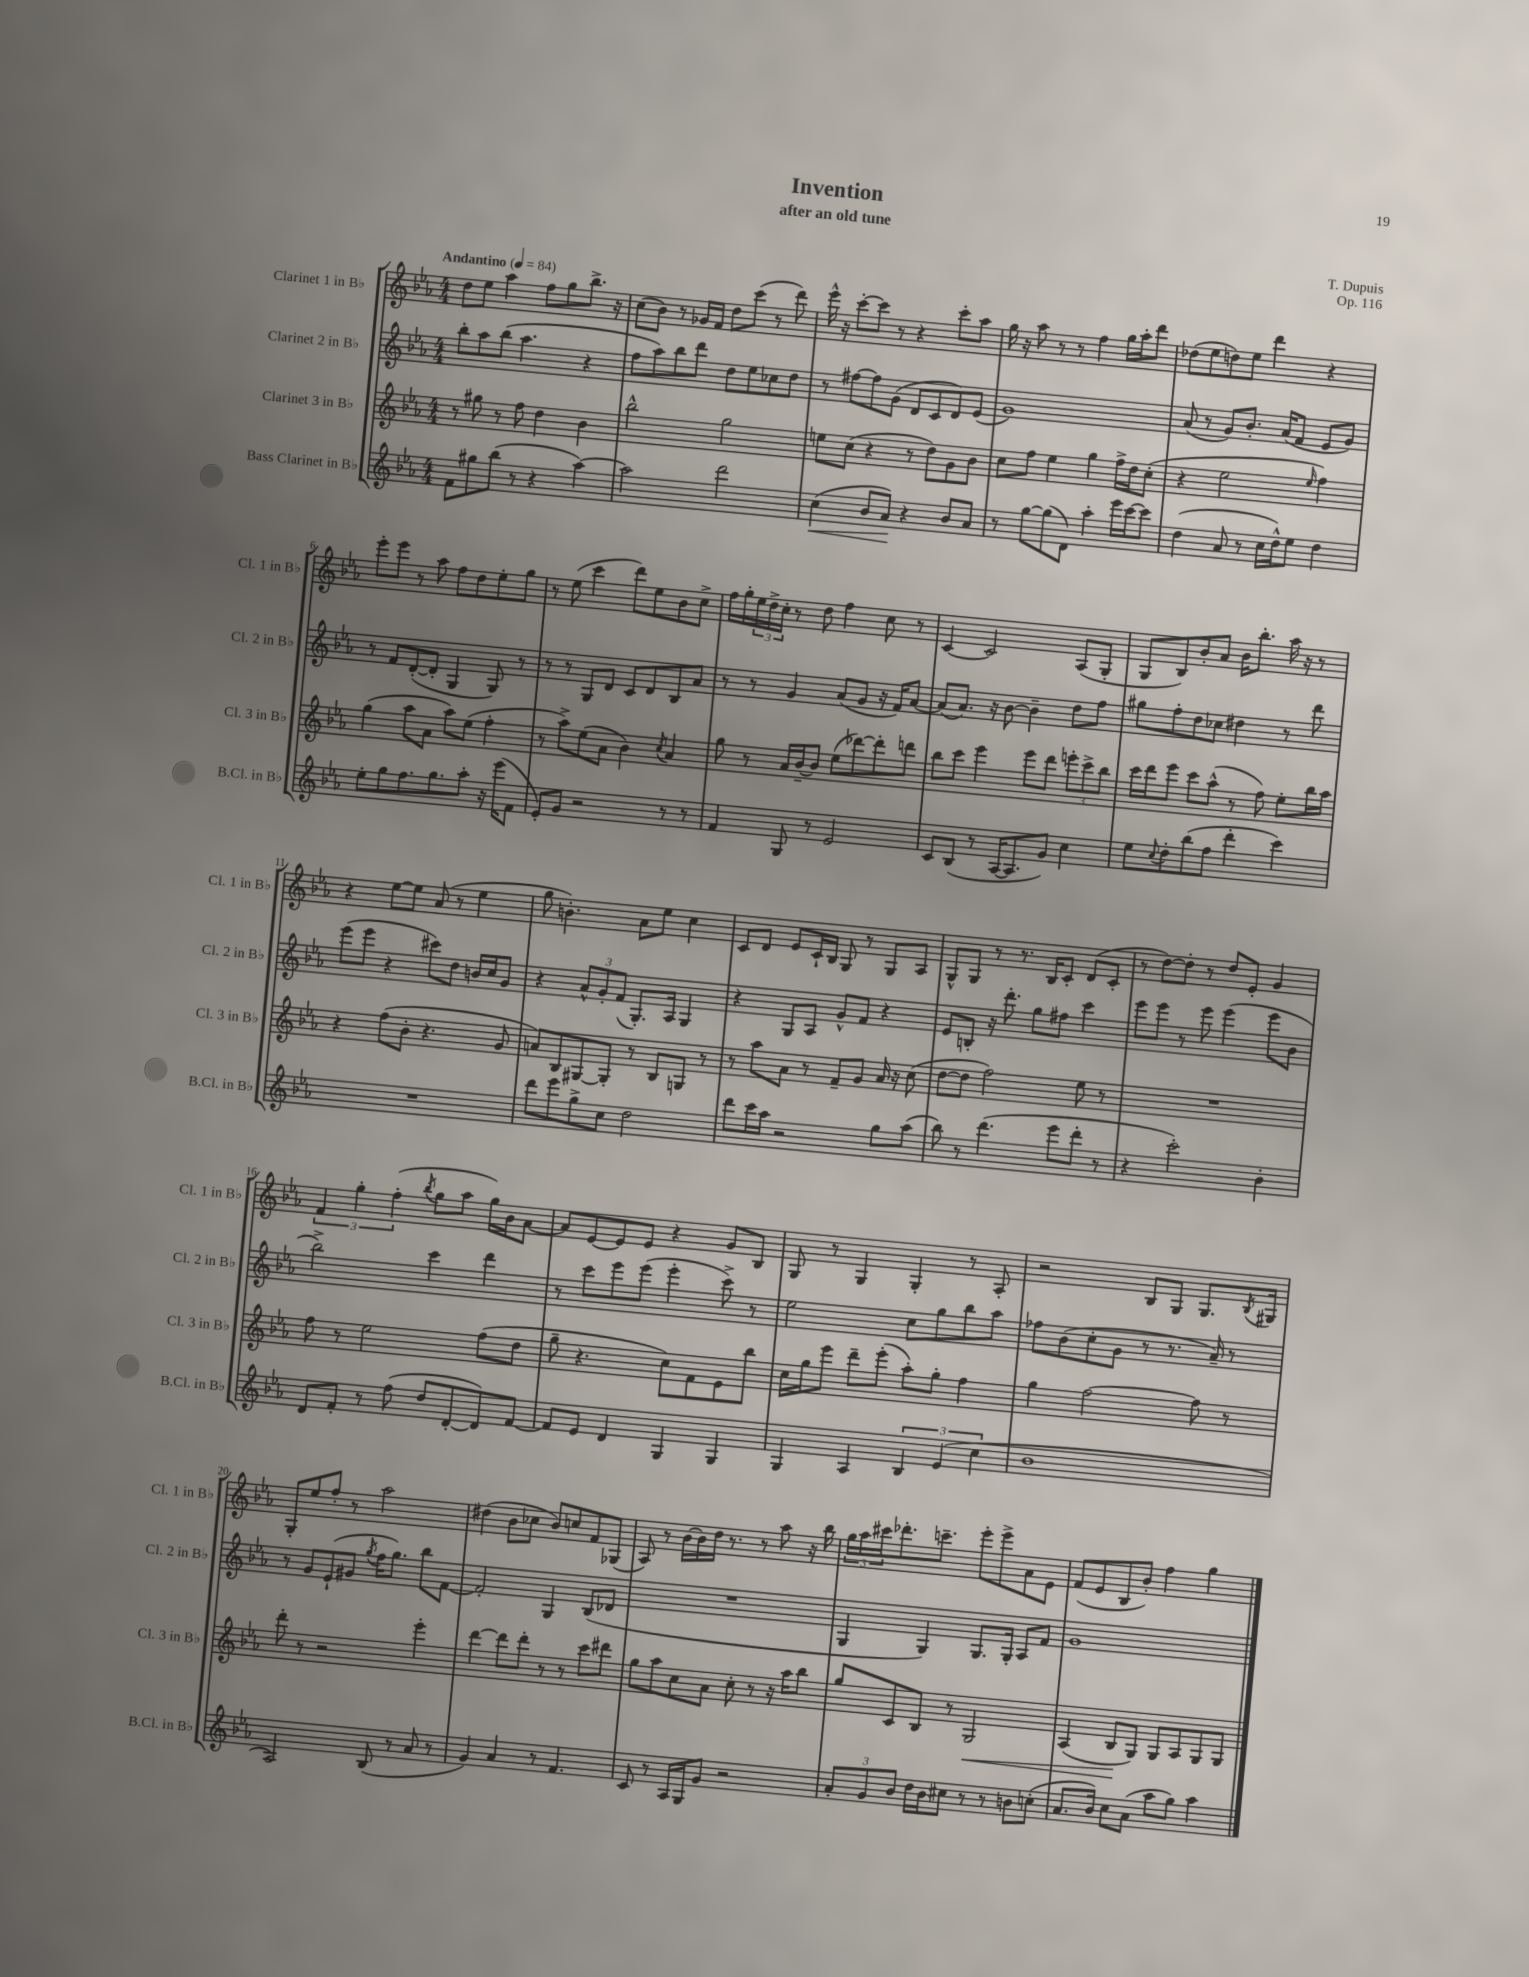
\header { title = "Invention" composer = "T. Dupuis" subtitle = "after an old tune" opus = "Op. 116" }
<<
\new StaffGroup <<
\new Staff = "s0" \with { instrumentName = "Clarinet 1 in Bb" shortInstrumentName = "Cl. 1 in Bb" } {
    \clef treble \key ees \major \numericTimeSignature \time 4/4 \tempo "Andantino" 4 = 84
    d''8 ees''8 aes''4 f''8 g''8 bes''8.-> r16 |
    c''8( bes'8) r8 ges'16 f'16 d''8 c'''8( r8 d'''8) |
    ees'''16-^ r16 c'''8~-. c'''8 r8 r4 c'''8-. aes''8 |
    g''16 r16 aes''8 r8 r8 f''4 g''16 aes''16-. d'''8 |
    des''8( ees''8 d''8) ees''8 d'''4 r4 |
    ees'''8-. ees'''8 r8 aes''8 f''8 d''8 ees''8-. g''8 |
    r8 ees''8( c'''4 d'''8) ees''8 bes'8 c''8-> |
    f''16 g''16-. \tuplet 3/2 { ees''16 d''16-> c''16-. } r8 d''8 f''4 c''8 r8 |
    c'4~ c'2 aes8( g8-. |
    g8 bes8) bes'8-. aes'8 bes'16 bes''8.-. aes''16 r16 r8 |
    r4 ees''8~ ees''8 aes'8( r8 ees''4 |
    g''8 b'4.-.) aes'8 ees''8 c''4 |
    c'8 d'8 ees'8 c'16-! bes16 g8 r8 g8 aes8 |
    g8-^ g8 r8 r8. bes16 c'8-. d'8( c'8-. |
    r8 d''8~) d''8-. r8 d''8 ees'8-. g'4 |
    \tuplet 3/2 { f'4 g''4-. f''4-.( } \acciaccatura { bes''8 } g''8 aes''8 g''16) bes'16 aes'8~ |
    aes'8 ees'8~ ees'8 ees'8 r4 g'8 bes8 |
    g8 r8 g4 g4-. r8 aes8-. |
    r2 bes8 g8 g8. \acciaccatura { bes8 } gis16 |
    g8-. ees''8 f''8-. r8 aes''2 |
    dis''4( bes'8 ces''8 bes'8) c''8 f'8 ges8( |
    aes8) r8 bes'16~ bes'16 d''16 r8. r8 aes''8 r16 bes''16 |
    \tuplet 3/2 { g''16 aes''16 cis'''16 } des'''8.-. c'''8.-- ees'''8-. ees'''8-> aes'8 ees'8 |
    f'8( ees'8 bes8 bes'8-.) f''4 g''4 \bar "|." |
}
\new Staff = "s1" \with { instrumentName = "Clarinet 2 in Bb" shortInstrumentName = "Cl. 2 in Bb" } {
    \clef treble \key ees \major \numericTimeSignature \time 4/4
    bes''8-. aes''8 bes''8( aes''4. r4 |
    f''8 aes''8) bes''8 d'''8 d''8 ees''8 ces''8 d''8 |
    r8 fis''8~ fis''8 g'8( d'8 c'8 d'8) ees'8( |
    g'1) |
    aes'8( r8 g'8) bes'8.-. aes'16( f'8 ees'8 g'8) |
    r8 f'8 d'8~-.( d'8-. g4 g8) r8 |
    r8 r8 g8 d'8 c'8 d'8 bes8 aes'8 |
    r8 r8 g'4 aes'8( g'8 r16 f'16) aes'8~ |
    aes'8( aes'8.) r16 bes'8~ bes'4-- d''8 f''8 |
    gis''8 f''8-. d''8 ces''8 dis''4 r8 d'''8 |
    ees'''8( ees'''8 r4 cis'''8) d''8 b'16 c''16 g'8 |
    r4 \tuplet 3/2 { aes'8-^ g'8-. f'8( } g8.-.) aes16 g4 |
    r4 g8 aes8 g'8-^ f'8 r4 |
    ees'8 b8-. r16 d'''8.-. g''8 fis''8 c'''4 |
    ees'''8 ees'''8 r8 ees'''8 ees'''4( ees'''8 bes'8 |
    bes''2->) c'''4 d'''4 |
    r8 c'''8 ees'''8 ees'''8( ees'''4-. c'''8->) r8 |
    ees''2 c''8 g''8 bes''8 aes''8 |
    fes''8 bes'8( c''8-. g'8 r8 r8. aes'16--) r8 |
    r8 g'8 ees'8-!( gis'8 \acciaccatura { g''8 } f''16 g''8.) bes''8 f'8~ |
    f'2-. g4 bes8( des'8 |
    R1 |
    g4 g4) g8. g16-. aes8 f'8 |
    g'1 \bar "|." |
}
\new Staff = "s2" \with { instrumentName = "Clarinet 3 in Bb" shortInstrumentName = "Cl. 3 in Bb" } {
    \clef treble \key ees \major \numericTimeSignature \time 4/4
    r8 gis''8 r8 f''8 d''4 bes'4 |
    bes''2-^ g''2 |
    e''8 c''8( r4 r8 d''8) g'8 bes'8 |
    c''8 f''8 ees''4 g''4 f''16-> d''16 c''8-.( |
    r4 ees''2 \grace { ees''16 } f''4) |
    g''4( aes''8 aes'8 aes''8) ees''8( f''4-. |
    r8 aes''8->) ees''8( aes'8 bes'4) \acciaccatura { c''8 } aes'4 |
    g''8 r8 aes'16 bes'16~-- bes'8 ees''8( des'''8~) des'''8-. d'''8 |
    bes''8 c'''8 ees'''4 ees'''8 d'''8 \tuplet 3/2 { e'''8-. c'''8-> bes''8 } |
    c'''16 d'''16 ees'''8 c'''8 aes''8-^( r8 f''8) ees''8-. bes''16 aes''16 |
    r4 f''8( bes'8-. r4. g'8 |
    a'8) bes8 gis8~ gis8-. r8 bes8 g8 r8 |
    r8 aes''8 aes'8 r8 f'8-- g'8 aes'16 r16 c''8( |
    d''8~ d''8 f''2) ees''8 r8 |
    R1 |
    f''8 r8 ees''2 f''8( d''8 |
    g''8-- r4. c''8) f'8 ees'8 bes''8 |
    c''16 g''16 ees'''8 d'''8-- ees'''8-.( aes''8-.) g''8-. f''4 |
    g''4 f''2~ f''8 r8 |
    d'''8-. r8 r2 ees'''4-. |
    d'''4~ d'''8 d'''8-. r8 r8 c'''8 dis'''8 |
    g''8 aes''8 c''8 aes'8 c''8-. r8 r16 aes''16 bes''8 |
    g''8 c'8 bes8 r8 g2\< |
    aes4( bes8\! g8) g8 aes8 g8 g8 \bar "|." |
}
\new Staff = "s3" \with { instrumentName = "Bass Clarinet in Bb" shortInstrumentName = "B.Cl. in Bb" } {
    \clef treble \key ees \major \numericTimeSignature \time 4/4
    f'8 gis''8 bes''8( r8 r4 aes''4~) |
    aes''2 d'''2 |
    c''4\<( bes'8 aes'8\!) r4 bes'8 aes'8 |
    r8 g''8~ g''8( d'8) aes''4-. ees'''16 c'''16~ c'''8 |
    d''4( aes'8 r8 c''16 d''16-^) ees''8 d''4 |
    ees''8-. g''8 f''8. g''8. aes''8-. r16 ees'''16( f'8 |
    ees'8-.) g'8 r2 r8 r8 |
    f'4 g8 r8 ees'2 |
    c'8 bes8( r8 aes16~ aes8. g'8) c''4 |
    ees''8 \appoggiatura { c''8 } d''8-. bes''8( f''8 d'''4-. c'''4) |
    R1 |
    d'''8 ees'''8 g''8-> c''8 d''2 |
    d'''8 c'''16 aes''16 r2 g''8 aes''8( |
    bes''8) r8 d'''4.( ees'''8 d'''8-. r8 |
    r4 c'''2-.) bes'4-. |
    d'8 f'8-. r8 f''8( d''8 d'8~-. d'8) f'8~ |
    f'8 ees'8 d'4 g4 g4 |
    g4 aes4 \tuplet 3/2 { bes4 ees'4( c''4 } |
    bes'1 |
    aes2) bes8( r8 aes'8 r8 |
    g'4) aes'4 r8 f'4. |
    c'8 r8 aes16 g16 g'8 r2 |
    \tuplet 3/2 { aes'8-. g'8 bes'8 } d''16 bes'16 cis''8 r8 r8 b'8 c''8-.( |
    aes'8. bes'16) c''8 aes'8( aes''8 g''8) aes''4 \bar "|." |
}
>>
>>
